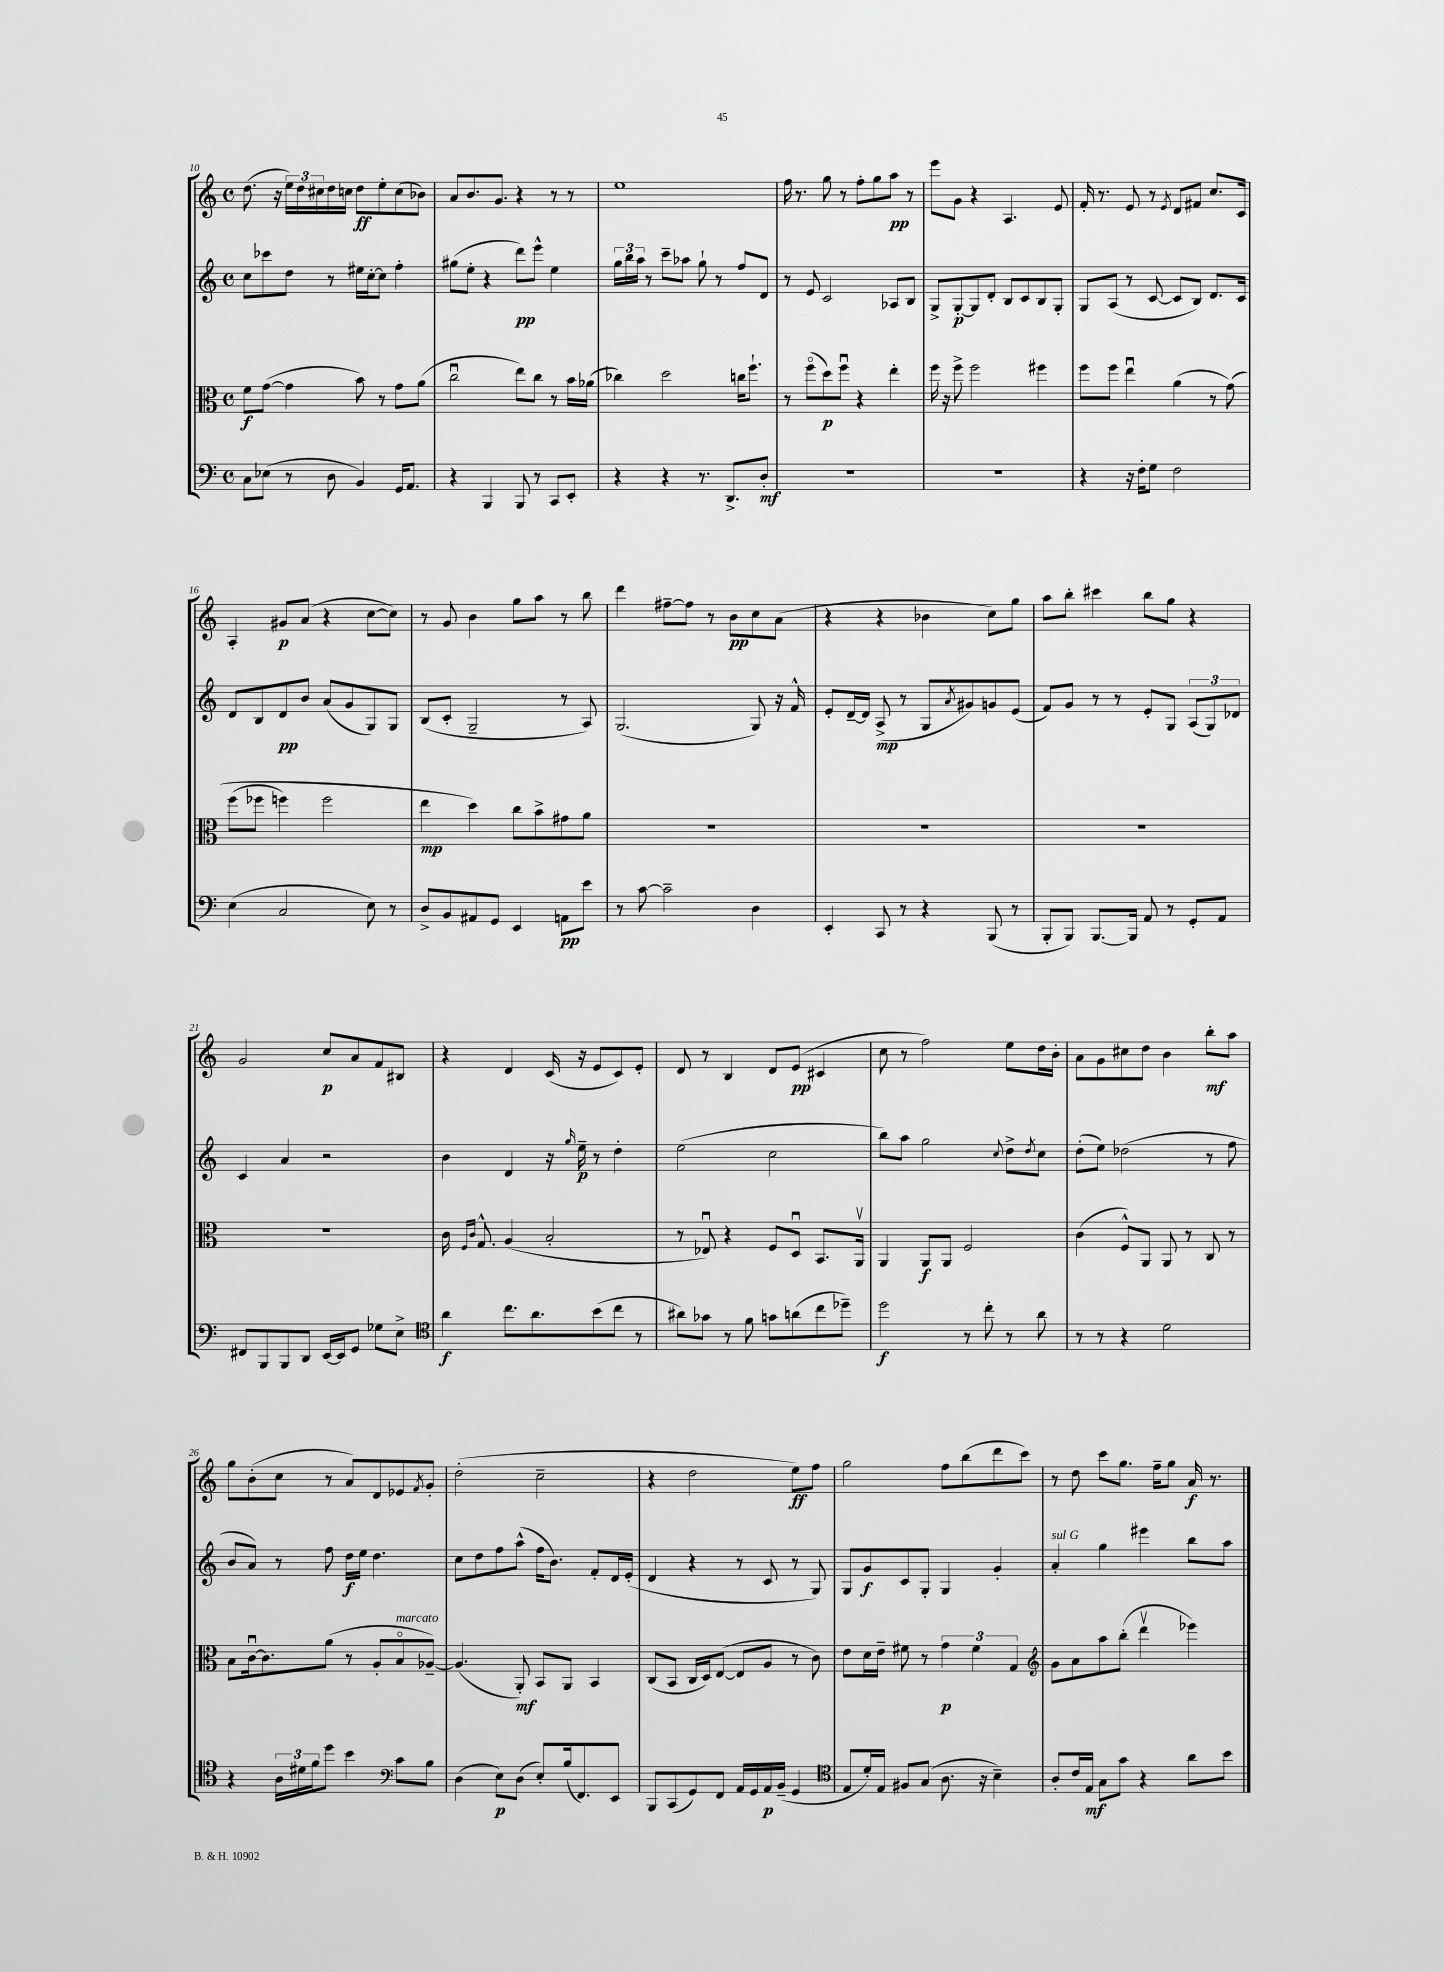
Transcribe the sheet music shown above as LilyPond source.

<<
\new StaffGroup <<
\new Staff = "s0" {
    \clef treble \key c \major \defaultTimeSignature \time 4/4
    d''8.( r16 \tuplet 3/2 { e''16) d''16 cis''16 } d''16 c''16 d''8\ff e''8-. c''8( bes'8) |
    a'8 b'8. g'8. r4 r8 r8 |
    e''1 |
    f''16 r8. g''8 r8 f''8-. g''8 a''8\pp r8 |
    e'''8 g'8 r4 a4. e'8 |
    f'16-. r8. e'8 r8 \acciaccatura { e'8 } d'8 fis'8 c''8. c'16 |
    a4-. gis'8\p a'8( r4 c''8~ c''8) |
    r8 g'8 b'4 g''8 a''8 r8 b''8 |
    d'''4 fis''8~-- fis''8 r8 b'8\pp c''8 a'8( |
    r4 r4 bes'4 c''8) g''8 |
    a''8 b''8-. cis'''4 b''8 g''8 r4 |
    g'2 c''8\p a'8 f'8 bis8 |
    r4 d'4 c'16( r16 e'8 c'8) e'8-. |
    d'8 r8 b4 d'8 e'8\pp( cis'4 |
    c''8 r8 f''2) e''8 d''16 b'16-. |
    a'8 g'8 cis''8 d''8 b'4 b''8-.\mf a''8 |
    g''8 b'8-.( c''8 r8 a'8) d'8 ees'8 \acciaccatura { f'8 } g'8-. |
    d''2-.( c''2-- |
    r4 d''2 e''8\ff) f''8 |
    g''2 f''8 b''8( d'''8 c'''8) |
    r8 d''8 c'''8 g''8. f''16-- g''8 a'16\f r8. \bar "|." |
}
\new Staff = "s1" {
    \clef treble \key c \major \defaultTimeSignature \time 4/4
    c''8 ces'''8 d''8 r8 eis''16 c''16~-. c''8 f''4-. |
    gis''8( e''8-. r4 d'''8\pp) e'''8-^ e''4 |
    \tuplet 3/2 { g''16 b''16 a''16 } r8 c'''8-- aes''8 g''8-! r8 f''8 d'8 |
    r8 e'8 c'2 aes8 b8 |
    g8-> g8~-.\p g8 d'8-. b8 c'8 b8 g8-. |
    g8 a8( r8 c'8~ c'8 b8) d'8. c'16 |
    d'8 b8 d'8\pp b'8 a'8( g'8 g8) g8 |
    b8( c'8-. g2-- r8 a8) |
    g2.( g8) r16 f'16-^ |
    e'8-. d'16~-- d'16 a8->\mp( r8 g8 \acciaccatura { a'8 } gis'8) g'8 e'8( |
    f'8) g'8 r8 r8 e'8-. g8 \tuplet 3/2 { a8( g8) des'8 } |
    c'4 a'4 r2 |
    b'4 d'4 r16 \grace { g''16 } e''16--\p r8 d''4-. |
    e''2( c''2 |
    b''8) a''8 g''2 \appoggiatura { c''8 } d''8-> \acciaccatura { d''8 } c''8 |
    d''8-.( e''8) des''2( r8 f''8 |
    b'8 a'8) r8 f''8 d''16\f e''16 d''4. |
    c''8 d''8 f''8 a''8-^( f''16 b'8.) f'8-. d'16 e'16-.( |
    d'4 r4 r8 c'8 r8 g8) |
    g8 g'8\f c'8 g8-. g4 g'4-. |
    a'4-.^\markup { \italic "sul G" } g''4 eis'''4 b''8 a''8 \bar "|." |
}
\new Staff = "s2" {
    \clef alto \key c \major \defaultTimeSignature \time 4/4
    f'8\f g'8~( g'4 b'8) r8 g'8 a'8( |
    c''2\downbow e''8) c''8 r8 b'16 aes'16( |
    ces''4) d''2 c''16 f''8.-! |
    r8 f''8\flageolet( d''8\p) f''8\downbow r4 e''4-. |
    f''16 r16 f''8-> f''2 fis''4 |
    f''8 f''8 e''4\downbow a'4( r8 g'8)\( |
    f''8( fes''8 f''4) f''2 |
    e''4\mp d''4\) c''8 b'8-> gis'8 a'8 |
    R1 |
    R1 |
    R1 |
    R1 |
    c'16 \grace { f16 c'16 } g8.-^ a4( b2-. |
    r8 ees8\downbow) r4 f8 d8\downbow b,8. a,16\upbow |
    a,4 a,8\f a,8 f2 |
    c'4( f8-^) a,8 a,8 r8 c8 r8 |
    b8 c'16~\downbow c'8. a'8( r8 a8-. b8\flageolet^\markup { \italic "marcato" } aes8~--) |
    aes4.( a,8-.\mf) b,8 a,8 b,4 |
    c8( b,8 c16 d16) e8~( e8 a8 r8 c'8) |
    e'8 d'16 e'16-- fis'8 r8 \tuplet 3/2 { g'4\p fis'4 g4 } |
    \clef treble g'8 a'8 a''8 b''8-.( d'''4\upbow ees'''4) \bar "|." |
}
\new Staff = "s3" {
    \clef bass \key c \major \defaultTimeSignature \time 4/4
    c8 ees8( r8 d8 b,4) g,16 a,8. |
    r4 b,,4 b,,8 r8 c,8 e,8-. |
    r4 r4 r8. d,8.-> d8-.\mf |
    R1 |
    R1 |
    r4 r16 f16-. g8 f2 |
    e4( c2 e8) r8 |
    d8-> b,8 ais,8 g,8 e,4 a,8\pp e'8 |
    r8 c'8~ c'2-- d4 |
    e,4-. c,8 r8 r4 b,,8( r8 |
    b,,8-. b,,8) b,,8.~ b,,16 a,8 r8 g,8-. a,8 |
    fis,8 b,,8 b,,8 d,8 e,16~ e,16 g,8 ges8 e8-> |
    \clef tenor a'4\f c''8. a'8. b'8( c''8 r8 |
    ais'8) ges'8 r8 f'8 g'8 a'8( c''8 des''8--) |
    d''2\f r8 c''8-. r8 a'8 |
    r8 r8 r4 d'2 |
    r4 \tuplet 3/2 { a16 dis'16 f'16 } d''8 b'4 \clef bass c'8 b8 |
    d4( e8\p) d8( e8-.) b16( f,8.) e,8 |
    b,,8 c,8( g,8) f,8 a,16 g,16 a,16\p b,16--( g,4 |
    \clef tenor e8 d'16-.) e16 fis8 g8( a8. r16 b4--) |
    a8-. c'16 e16\mf g8 g'8 r4 a'8 b'8 \bar "|." |
}
>>
>>
\layout { \context { \Score currentBarNumber = #10 } }
